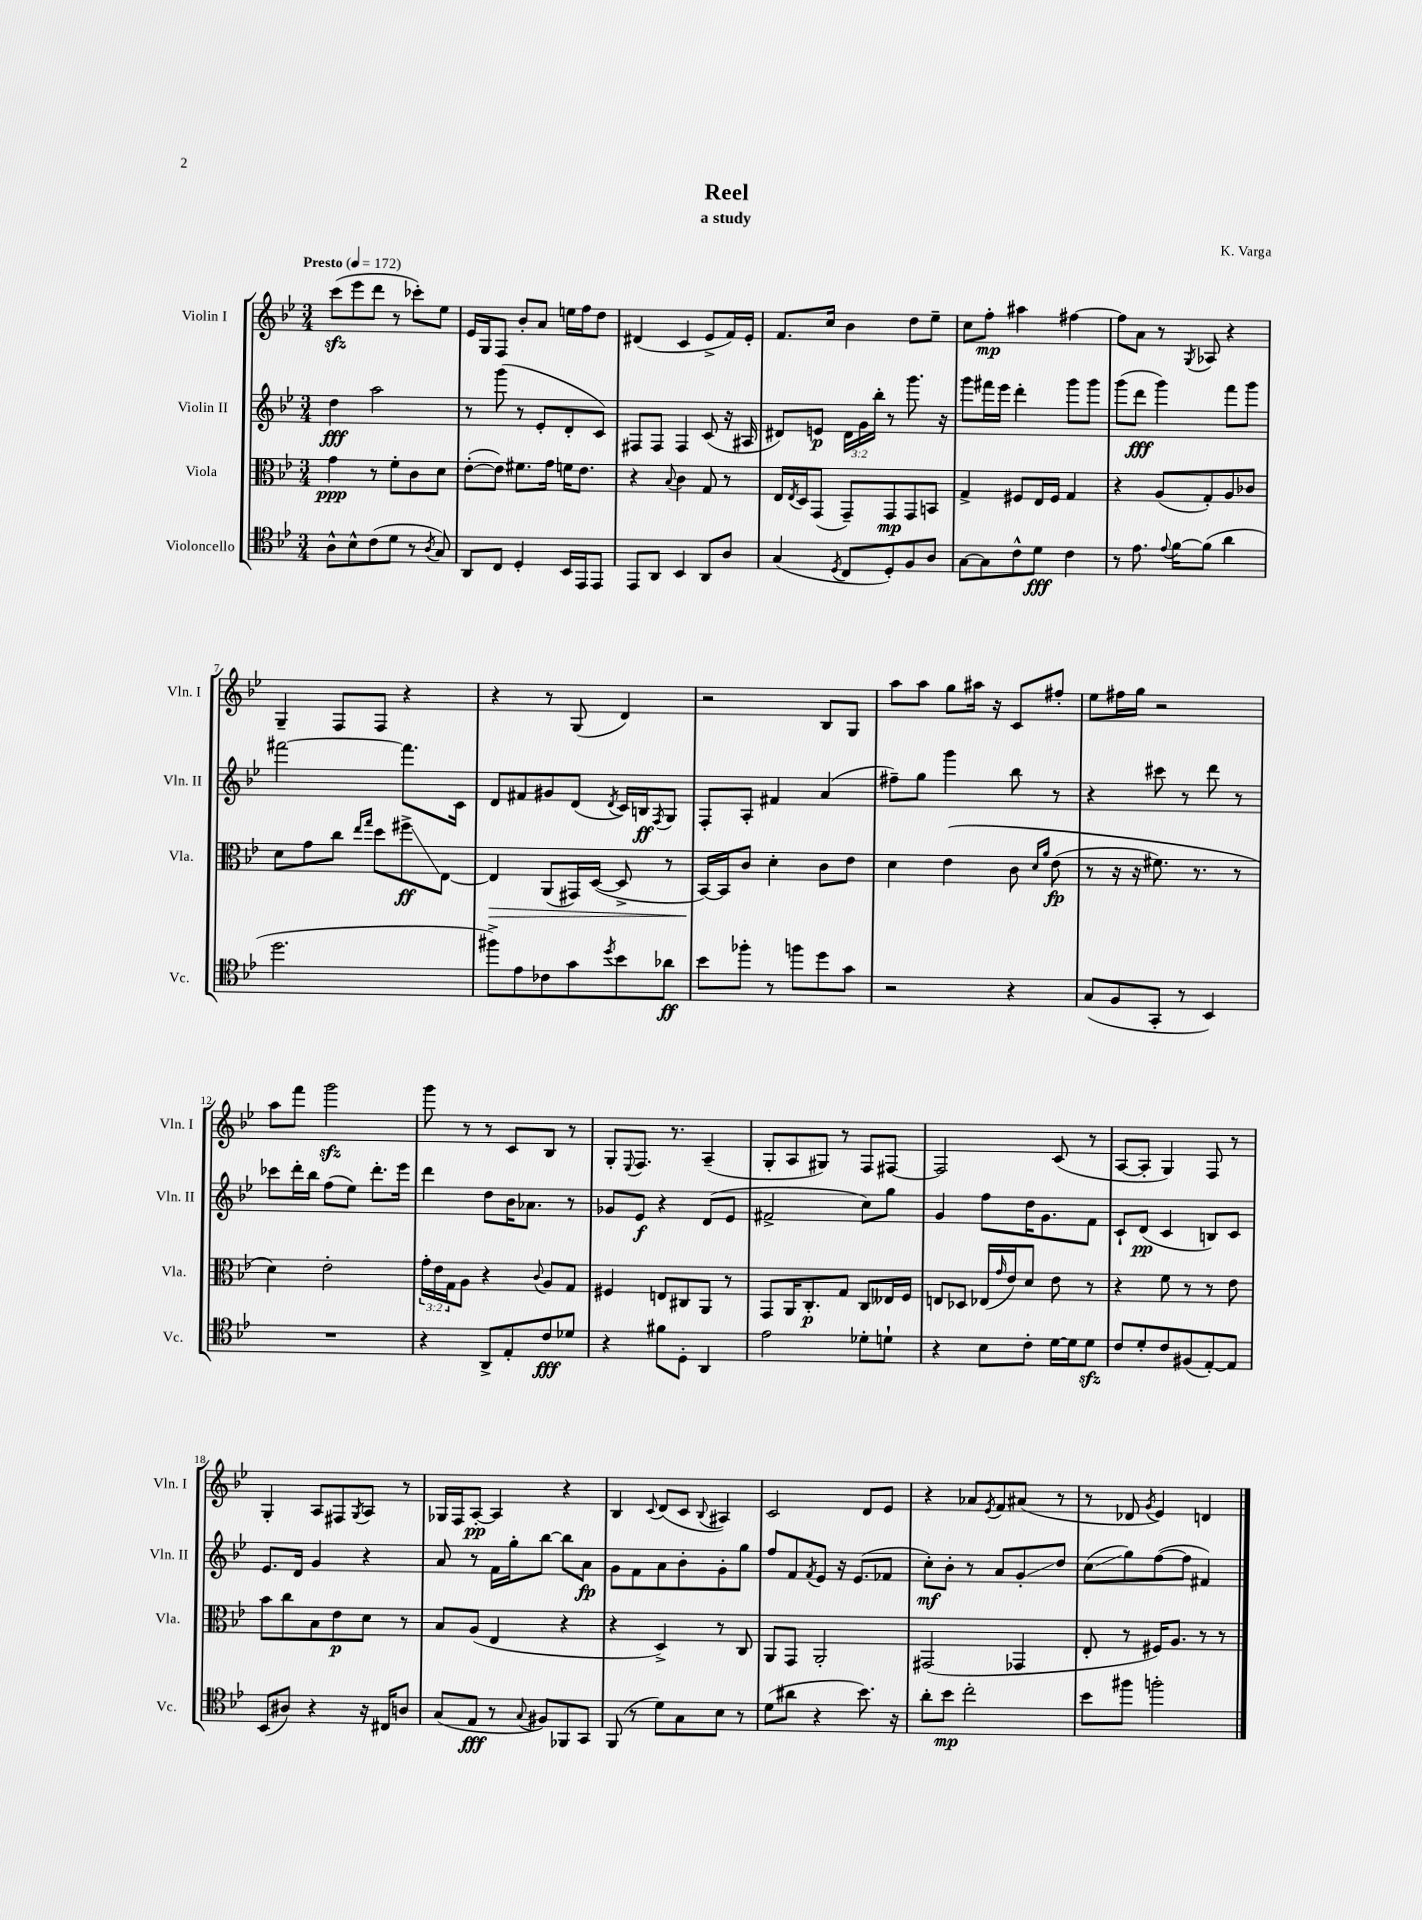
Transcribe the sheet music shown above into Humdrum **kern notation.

**kern	**kern	**kern	**kern
*staff4	*staff3	*staff2	*staff1
*clefC4	*clefC3	*clefG2	*clefG2
*k[b-e-]	*k[b-e-]	*k[b-e-]	*k[b-e-]
*M3/4	*M3/4	*M3/4	*M3/4
*MM172	*MM172	*MM172	*MM172
8A^^\L	4g\	4dd\	(8ccc\L
8B-^^\	.	.	8eee-\
(8c\	8r	2aa\	8ddd\J
8d\J	8f'\L	.	8r
8r	8c\	.	8ccc-'\L)
8qA/	.	.	.
8G/)	8d\J	.	8ee-\J
=	=	=	=
8AA/L	([8e-'\L	8r	16e-/LL
.	.	.	16G/J
8C/J	8e-\]J)	(8ggg\	8F/J
4D'/	8.f#\L	8r	8b-'/L
.	.	8e-'/L	8a/J
.	16g\Jk	.	.
16BB-/LL	16f\LK	8d'/	16ee\LL
16EE-/J	8.e-\J	.	16ff\J
8EE-/J	.	8c/J)	8dd\J
=	=	=	=
8EE-/L	4r	8F#/L	(4d#/
8AA/J	.	8F#/J	.
.	8qqB-/	.	.
4BB-/	4c\	4F#/	4c/
8AA/L	8G/	(8c/	8e-^/L
8A/J	8r	16r	16f/L)
.	.	16A#/	16e-'/JJ
=	=	=	=
(4G/	16E-/LL	8d#/L)	8.f/L
.	8qE-/	.	.
.	16D/J	.	.
.	(8GG/J	8e/J	.
.	.	.	16cc/Jk
8qD/	.	.	.
8C/L	8GG~/L)	24d#\LL	4b-\
.	.	24g\	.
.	.	24bb-'\JJ	.
8D'/)	8GG/	8r	.
8F/	8GG/	8.ggg\	8dd\L
8A/J	8BB/J	.	8ee-~\J
.	.	16r	.
=	=	=	=
[8G\L	4G^/	8ggg\L	8cc\L
8G\]	.	16fff#\L	8ff'\J
.	.	16eee-\JJ	.
8c^^\	8F#/L	4ddd'\	4aa#\
8d\J	16E-/L	.	.
.	16F#/JJ	.	.
4c\	4G/	8ggg\L	[4ff#\
.	.	8ggg\J	.
=	=	=	=
8r	4r	(8ggg\L	8ff#\]L
8.e-\	.	8ddd\J	8a\J
.	(8A/L	4ggg\)	8r
8qqe-/	.	.	.
[16f\LK	.	.	.
.	.	.	8qG/
(8f\]J	8G'/)	.	8A-/
4a\	8A/	8fff\L	4r
.	8c-/J	8ggg\J	.
=	=	=	=
2.dd\	8d\L	[2fff#\	4G~/
.	8g\	.	.
.	8cc\J	.	8F/L
.	16qqee-/LL	.	.
.	16qqgg/JJ	.	.
.	8dd\L	.	8F/J
.	8ff#^\	8.fff#\]L	4r
.	[8E-\J	.	.
.	.	16c\Jk	.
=	=	=	=
8ff#^\L)	4E-/]	8d/L	4r
8e-\	.	8f#/	.
8c-\	(8AA/L	8g#/	8r
8g\	16GG#/L)	(8d/J	(8G/
.	([16D/JJ	.	.
8qdd/	.	8qd/	.
8b-\	8D^/]	16c/LL)	4d/)
.	.	16B/J	.
.	.	8qF/	.
8a-\J	8r	8G/J	.
=	=	=	=
8b-\L	[16BB-/LL)	8F'/L	2r
.	16BB-/]J	.	.
8ff-'\J	8c/J	8A'/J	.
8r	4d'\	4f#/	.
8ff\L	.	.	.
8dd\	8c\L	(4a/	8B-/L
8g\J	8e-\J	.	8G/J
=	=	=	=
2r	4d\	8ff#~\L)	8aa\L
.	.	8gg\J	8aa\J
.	&(4e-\	4ggg\	8gg\L
.	.	.	16aa#\Jk
.	.	.	16r
4r	8c\	8bb-\	8c/L
.	16qqd/LL	.	.
.	16qqa/JJ	.	.
.	(8e-\	8r	8ff#'/J
=	=	=	=
(8G/L	8r	4r	8ee-\L
8F/	16r	.	16ff#\L
.	16r	.	16gg\JJ
8GG'/J	8.f#\)	8ccc#\	2r
8r	.	8r	.
.	8.r	.	.
4BB-/)	.	8ddd\	.
.	8r	8r	.
=	=	=	=
2.r	4d\&)	8ccc-\L	8aa\L
.	.	16ddd'\L	8fff\J
.	.	16bb-\JJ	.
.	2e-'\	(8ff\L	2ggg\
.	.	8ee-\J)	.
.	.	8.ddd'\L	.
.	.	16eee-\Jk	.
=	=	=	=
4r	24g'\LL	4ddd\	8ggg\
.	24e-\	.	.
.	24G\J	.	.
.	8A\J	.	8r
8AA^/L	4r	8dd\L	8r
8E-'/	.	16b-\K	8c/L
.	.	8.a-\J	.
.	8qqc/	.	.
8c/	8A/L	.	8B-/J
8d-/J	8G/J	8r	8r
=	=	=	=
4r	4F#/	8g-/L	8G'/L
.	.	.	8qqE-/
.	.	8e-/J	8.F/J
8f#\L	8E/L	4r	.
.	.	.	8.r
8D'\J	8C#/	.	.
4AA/	8AA/J	(8d/L	(4A~/
.	8r	8e-/J	.
=	=	=	=
2e-\	8GG/L	2f#^/	8G'/L
.	16AA/K	.	8A/
.	8.C'/	.	.
.	.	.	8G#/J)
.	8G/J	.	8r
8d-'\L	8C/L	8cc\L)	8F/L
8d`\J	16E--/L	8gg\J	[8F#/J
.	16F/JJ	.	.
=	=	=	=
4r	8E/L	4g/	2F#/]
.	8D-/J	.	.
8B-\L	(16E-/LL	8ff\L	.
.	16qqg/	.	.
.	16e-/J)	.	.
8c'\J	8d/J	16dd\K	.
.	.	8.g\	.
[16d\LL	8e-\	.	(8c/
16d\]J	.	.	.
8d\J	8r	8f\J	8r
=	=	=	=
8c/L	4r	8c`/L	[8A/L
8d'/	.	(8d/J	8A'/]J
8c/	8f\	4c/	4G/)
(8F#/	8r	.	.
[8E-'/)	8r	8B/L)	8F/
8E-/]J	8e-\	8c/J	8r
=	=	=	=
(8BB-/L	8b-\L	8.e-/L	4G'/
8A#/J)	8cc\	.	.
.	.	16d/Jk	.
4r	8B-\	4g/	8A/L
.	8e-\	.	8F#/
.	.	.	8qG/
16r	8d\J	4r	8A/J
16C#/LK	.	.	.
8A/J	8r	.	8r
=	=	=	=
(8G/L	8B-/L	8a/	16G-/LL
.	.	.	16F/J
8E-/J	(8A/J	8r	[8A'/J
8r	4E-/	16f\LL	4A/]
.	.	16gg'\J	.
8qqG/	.	.	.
8F#/L)	.	[8bb-\J	.
8FF-/	4r	8bb-\]L	4r
8GG/J	.	8a\J	.
=	=	=	=
(8FF/	4r	8g\L	4B-/
8r	.	8f\	.
.	.	.	8qqc/
8d\L)	4D^/)	8a\	(8d/L
8G\	.	8b-'\	8c/J
.	.	.	8qqB-/
8B-\J	8r	8g'\	4A#/)
8r	8C/	8gg\J	.
=	=	=	=
(8d\L	8AA/L	8ff/L	2c/
8a#\J	8GG/J	8f/	.
.	.	8qf/	.
4r	2AA'/	8e-/J	.
.	.	16r	.
.	.	(8.e-/L	.
8.b-\)	.	.	8d/L
.	.	8f-/J	8e-/J
16r	.	.	.
=	=	=	=
8a'\L	(2GG#/	8cc'\L)	4r
8b-\J	.	8b-'\J	.
2cc'\	.	8r	8a-/L
.	.	.	8qe-/
.	.	8a/L	8f/
.	4GG-/	8g'/	(8a#/J
.	.	8dd/J	8r
=	=	=	=
8b-\L	8E-'/	(8cc\L	8r
8ff#\J	8r	8gg\)	8d-/
.	.	.	8qg/
2ff'\	16F#/LK)	([8ff\	4e-/)
.	8.A/J	.	.
.	.	8ff\]J	.
.	8r	4f#/)	4d/
.	8r	.	.
==	==	==	==
*-	*-	*-	*-
